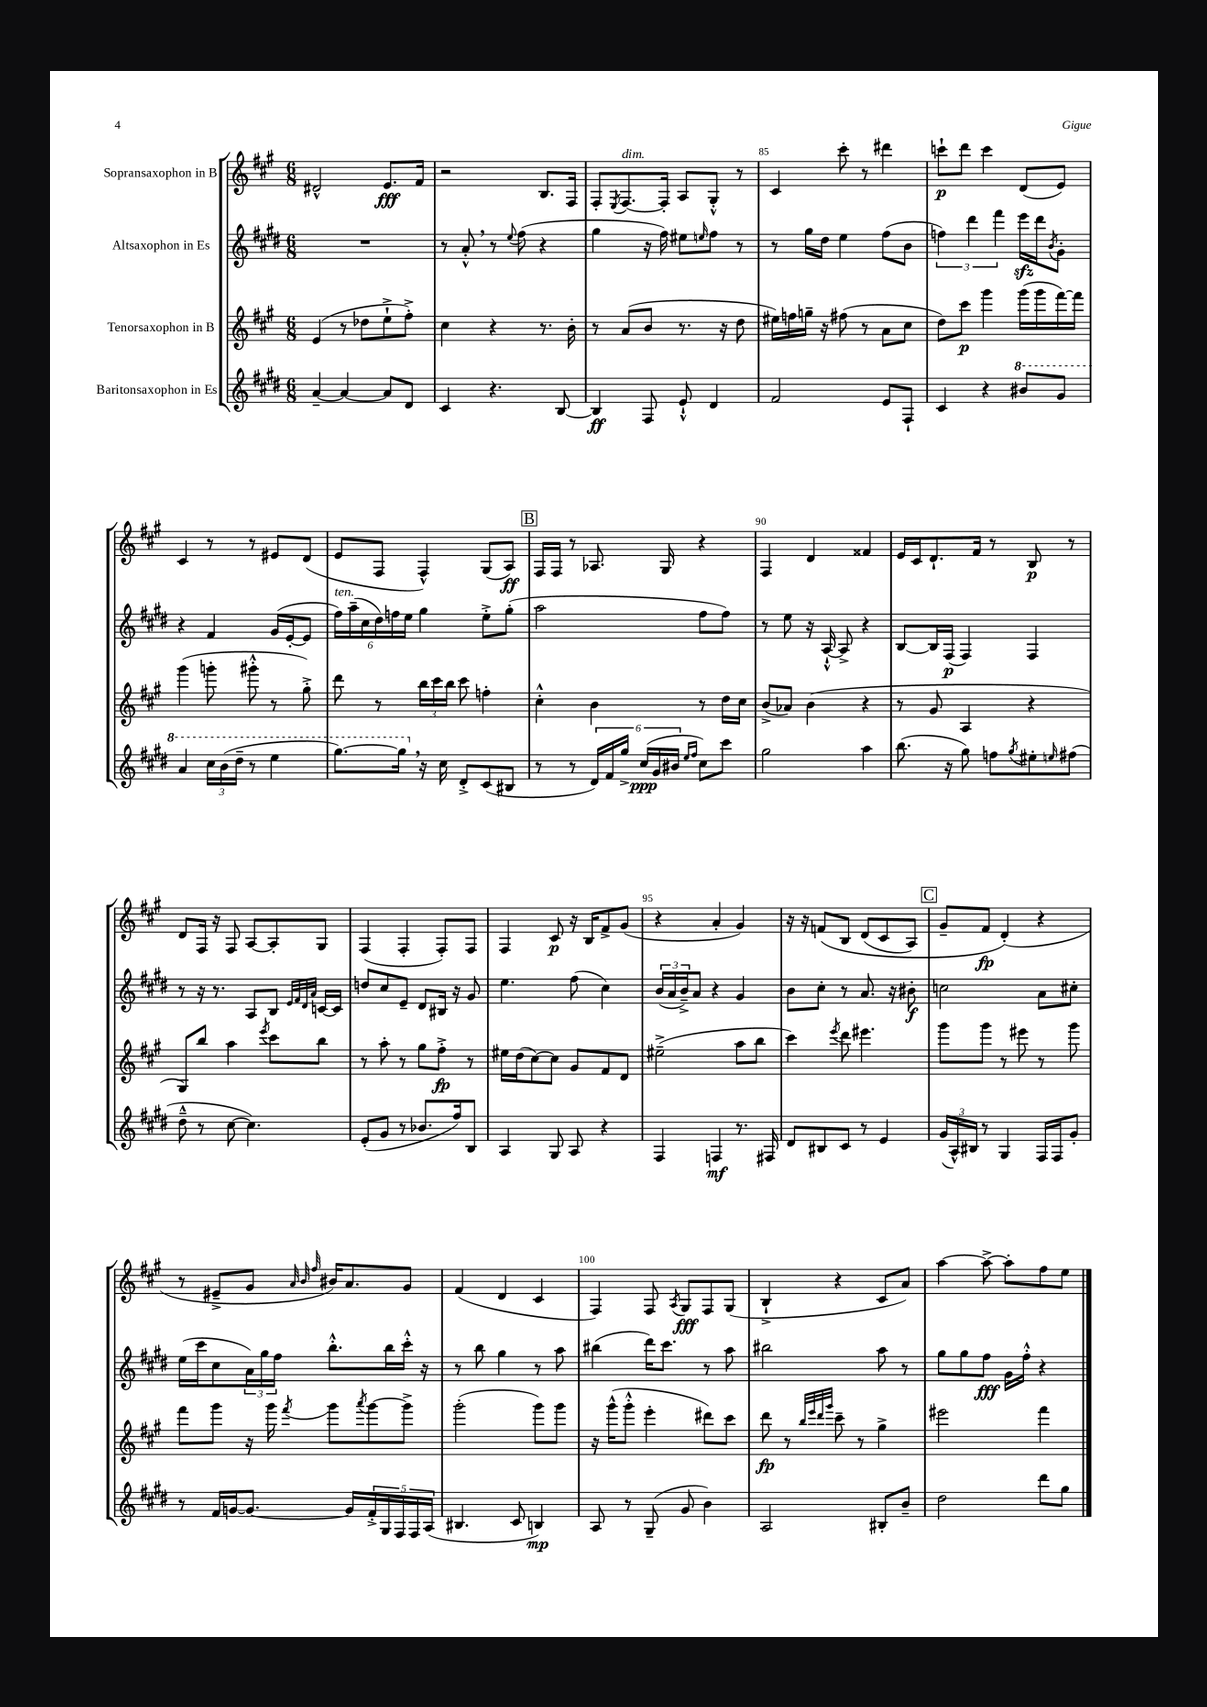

**kern	**kern	**kern	**kern
*staff4	*staff3	*staff2	*staff1
*clefG2	*clefG2	*clefG2	*clefG2
*k[f#c#g#d#]	*k[f#c#g#]	*k[f#c#g#d#]	*k[f#c#g#]
*M6/8	*M6/8	*M6/8	*M6/8
[4a~/	(4e/	2.r	2d#^^/
4a/_	8r	.	.
.	8dd-\L	.	.
8a/]L	8ee`^\	.	8.e/L
8d#/J	8ff#'^\J)	.	.
.	.	.	16f#/Jk
=	=	=	=
4c#/	4cc#\	8r	2r
.	.	8a'^^/	.
4.r	4r	8r	.
.	.	8qqee/	.
.	.	(8ff#\	.
.	8.r	4r	8.B/L
[8B/	.	.	.
.	16b'\	.	16F#/Jk
=	=	=	=
4B/]	8r	4gg#\	8F#'/L
.	.	.	8qE/
.	(8a/L	.	[8.F#/
8F#/	8b/J	16r	.
.	.	16ff#\)	16F#'/]Jk
8e`^^/	8.r	8ee#\L	8A/L
.	.	16qqee/	.
4d#/	.	8ff#\J	8G#'^^/J
.	16r	.	.
.	8dd\	8r	8r
=	=	=	=
2f#/	16ee#\LL)	8r	4c#/
.	16ff\	.	.
.	16gg~\JJ	16gg#\LL	.
.	16r	16dd#\JJ	.
.	(8ff#\	4ee\	8ccc#'\
.	8r	.	8r
8e/L	8a\L	(8ff#\L	4ddd#\
8F#`/J	8cc#\J	8b\J	.
=	=	=	=
4c#/	8dd\L)	6ff\)	8ccc`\L
.	8ccc#\J	.	8ddd\J
.	.	6ddd#\	.
4r	4ggg#\	.	4ccc\
.	.	6fff#\	.
8bb#/L	(16ggg#\LL	16eee\LL	(8d/L
.	16ggg#\	16ddd#\J	.
.	.	8qb/	.
8gg#/J	[16fff#\)	8g#'\J	8e/J)
.	16fff#\]JJ	.	.
=	=	=	=
4aa/	(4ggg#\	4r	4c#/
24ccc#\LL	8ggg'\	4f#/	8r
(24bb\	.	.	.
24ddd#~\JJ	.	.	.
8r	8ggg#'^^\	.	8r
4eee\	8r	(16g#/LL	8e#/L
.	.	[16e'/J	.
.	8gg#'^\)	8e/]J	(8d/J
=	=	=	=
[8.ggg#\L)	8ddd\	24ff#\LL)	8e/L
.	.	(24aa~\	.
.	.	24cc#\	.
.	8r	24dd#\)	8F#/J
.	.	24ff\	.
16ggg#\]Jk	.	.	.
.	.	24ee\JJ	.
16r	24bb\LL	4gg#\	4F#^^/)
.	24ccc#\	.	.
16cc#\	.	.	.
.	24bb\JJ	.	.
8d#'^/L	8ccc#\	.	.
(8c#/	4ff'\	8ee'^\L	(8G#/L
8B#/J	.	(8gg#'\J	8A/J)
=	=	=	=
8r	4cc#'^^\	2aa\	16F#/LL
.	.	.	16F#/JJ
8r	.	.	8r
24d#/LL)	4b\	.	8.A-/
24f#/	.	.	.
24gg#^/JJ	.	.	.
(24cc#/LL	.	.	.
24g#/	.	.	.
.	.	.	16G#/
24b#/JJ	.	.	.
16qqee/LL	.	.	.
16qqff#/JJ	.	.	.
8cc#\L)	8r	8ff#\L	4r
8ccc#\J	16dd\LL	8ff#\J)	.
.	16cc#\JJ	.	.
=	=	=	=
2gg#\	(8b^/L	8r	4F#/
.	8a-/J)	8ee\	.
.	(4b\	16r	4d/
.	.	[16A`^^/	.
.	.	8A^/]	.
4aa\	4r	4r	4f##/
=	=	=	=
(8.bb\	8r	[8B/L	16e/LL
.	.	.	16c#/J
.	8g#/	16B/]L	8.d`/
16r	.	(16F#/JJ	.
8gg#\)	4A/	4F#/)	.
.	.	.	16f#/Jk
8ff\L	.	.	8r
8qgg#/	.	.	.
8ee#'\	4r	4F#/	8B/
16qqee/	.	.	.
(8ff#\J	.	.	8r
=	=	=	=
8dd#~^^\	8G#/L)	8r	8d/L
8r	8bb/J	16r	16F#/Jk
.	.	8.r	16r
[8cc#\	4aa\	.	8F#/
4.cc#\])	.	8A/L	[8A/L
.	8qeee/	.	.
.	8ccc#\L	8B/J	8A'/]
.	.	32qqe/LLL	.
.	.	32qqf#/	.
.	.	32qqd#/	.
.	.	32qqa/JJJ	.
.	8bb\J	[16c/LL	8G#/J
.	.	16c/]JJ	.
=	=	=	=
(8e'/L	8r	8dd/L	(4F#/
8g#/J	8aa'\	8cc#/	.
8r	8r	8e~/J	4F#'/
8.b-/L	8gg#\L	8d#/L	.
.	8ff#'^\J	16B#/Jk	8F#'/L)
16ff#/k)	.	16r	.
8B/J	8r	8g#/	8F#/J
=	=	=	=
4A/	16ee#\LL	4.ee\	4F#/
.	(16dd\J	.	.
.	[8cc#\)	.	.
8G#/	8cc#\]J	.	8c#/
8A/	8g#/L	(8ff#\	16r
.	.	.	16B/LK
4r	8f#/	4cc#\)	8f#^/
.	8d/J	.	(8g#/J
=	=	=	=
4F#/	(2ee#~^\	(24b/LL	4r
.	.	24a/	.
.	.	24b~^/J)	.
.	.	8a/J	.
4F/	.	4r	4a'/
8.r	8aa\L	4g#/	4g#/)
.	8bb\J	.	.
16F#/	.	.	.
=	=	=	=
8d#/L	4ccc#\)	8b\L	16r
.	.	.	16r
8B#/	.	8cc#'\J	&(8f/L
.	8qeee/	.	.
8c#/J	8ddd\	8r	8B/J
8r	4.eee#\	8.a/	(8d/L
4e/	.	.	8c#/
.	.	16r	.
.	.	8b#'\	8A/J)
=	=	=	=
(24g#/LL	8ggg#\L	2cc\	8g#~/L
24A^^/)	.	.	.
24B#/JJ	.	.	.
8r	8ggg#\J	.	8f#/J
4G#/	8r	.	(4d'/&)
.	8eee#\	.	.
16F#/LL	8r	8a\L	4r
16F#/J	.	.	.
8g#'/J	8ggg#\	8cc#'\J	.
=	=	=	=
8r	8fff#\L	(16ee\LL	8r
.	.	16ccc#\J	.
16f#/LL	8ggg#\J	8cc#\	8e#~^/L
[16g/J	.	.	.
8.g/_J	16r	24a\L)	8g#/J
.	.	24gg#\	.
.	16ggg#\	.	.
.	.	24ff#\JJ	.
.	.	.	32qqa/
.	.	.	32qqb/
.	8qfff#/	.	32qqff#/
.	8ggg#\L	8.bb'^^\L	16b#/LK)
16g/]LL	.	.	8.a/
.	8qaaa/	.	.
20f#'^/	[8ggg#\	.	.
20G#/	.	.	.
.	.	16bb\L	.
20F#/	.	.	.
.	8ggg#^\]J	16ccc#'^^\JJ	8g#/J
20F#/	.	.	.
.	.	16r	.
(20A/JJ	.	.	.
=	=	=	=
4.B#/	(2ggg#'\	8r	(4f#/
.	.	8bb\	.
.	.	4gg#\	4d/
8c#/	.	.	.
4B/)	8ggg#\L)	8r	4c#/
.	8ggg#\J	8aa\	.
=	=	=	=
8A/	16r	(4bb#\	4F#/)
.	(16ggg#^^\LK	.	.
8r	8ggg#'^^\J	.	.
(8G#~/	4eee'\	16ddd#\LK)	8F#/
.	.	8.ccc#\J	.
.	.	.	8qA/
8g#/	.	.	8G#/L
4b\)	8ddd#\L)	8r	8F#/
.	8ccc#\J	8aa\	(8G#/J
=	=	=	=
2A/	8ddd\	2bb#\	4B`^/
.	8r	.	.
.	32qqbb/LLL	.	.
.	32qqeee/	.	.
.	32qqddd/	.	.
.	32qqggg#/JJJ	.	.
.	8ccc#~\	.	4r
.	8r	.	.
8B#'/L	4gg#^\	8aa\	8c#/L
8b~/J	.	8r	8a/J)
=	=	=	=
2dd#\	2eee#\	8gg#\L	[4aa\
.	.	8gg#\	.
.	.	8ff#\J	8aa^\_
.	.	16g#\LL	8aa'\]L
.	.	16ff#'^^\JJ	.
8ddd#\L	4fff#\	4r	8ff#\
8gg#\J	.	.	8ee\J
==	==	==	==
*-	*-	*-	*-
